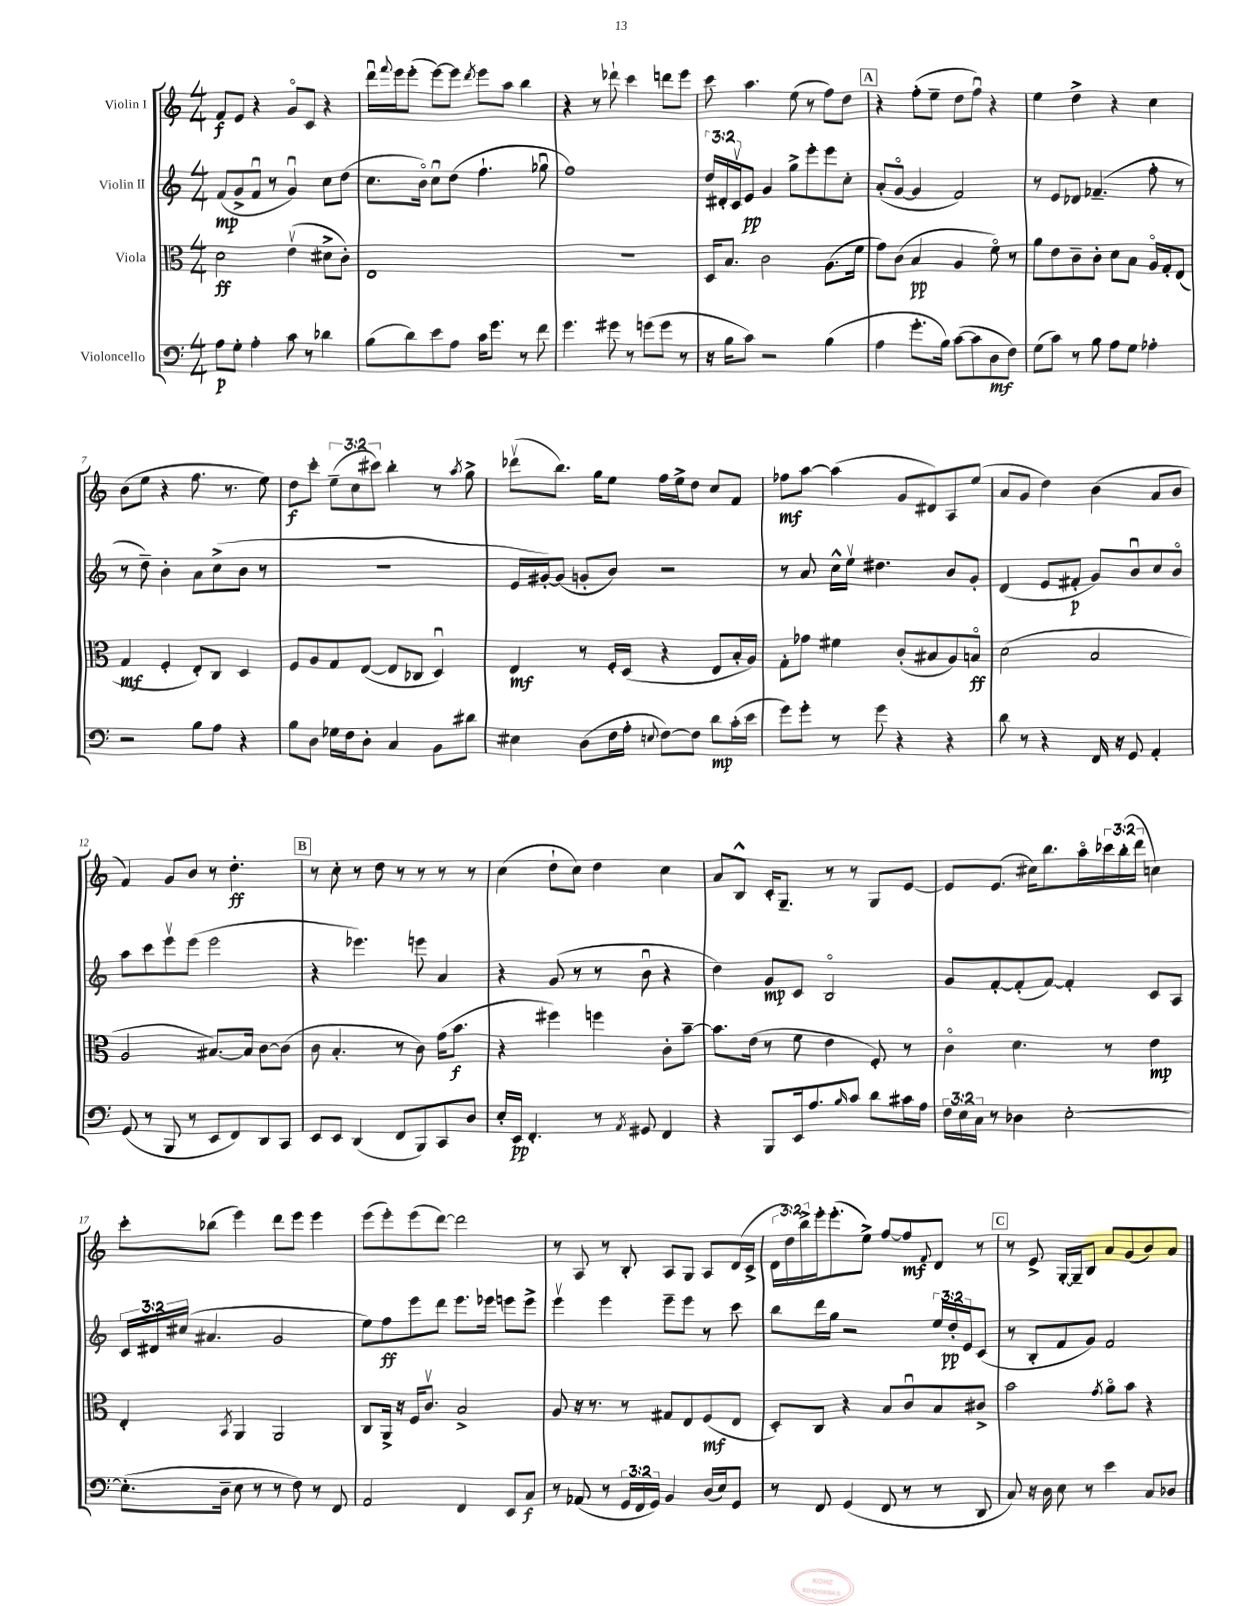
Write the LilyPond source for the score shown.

<<
\new StaffGroup <<
\new Staff = "s0" \with { instrumentName = "Violin I" } {
    \clef treble \key c \major \numericTimeSignature \time 4/4 \override Staff.TupletNumber.text = #tuplet-number::calc-fraction-text
    f'8\f e'8 r4 g'8\flageolet c'8 r4 |
    d'''16\downbow \appoggiatura { f'''8 } e'''16 e'''8-.( e'''8~) e'''8 \acciaccatura { d'''8 } e'''8 a''8 b''4 |
    r4 r8 des'''8-! c'''4 d'''8 e'''8 |
    c'''8 a''4. e''8( r8 f''8) d''8 |
    \mark \markup { \box "A" } r4 f''8-.( e''8-- d''8 f''8\downbow) r4 |
    e''4 d''4-> r4 c''4 |
    b'8( e''8 r4 f''8. r8. e''8) |
    d''8\f c'''8-. \tuplet 3/2 { e''8--( c''8 cis'''8) } b''4-. r8 \acciaccatura { a''8 } g''8-> |
    des'''8\upbow( b''8.) g''16 e''8 f''16 e''16-> d''8 c''8 f'8 |
    fes''8\mf a''8~ a''4( g'8 dis'8) a8 e''8( |
    a'8 g'8 d''4) b'4( a'8 b'8 |
    f'4) g'8 b'8 r8 d''4.-.\ff |
    \mark \markup { \box "B" } r8 c''8-. r8 d''8 r8 r8 r8 r8 |
    c''4( d''8-! c''8) d''4 c''4 |
    a'8 b8-^ c'16-. g8.-- r8 r8 g8 e'8~ |
    e'8 e'8.( cis''16) b''8. a''16\flageolet \tuplet 3/2 { ces'''16 b''16-.( d'''16 } c''4) |
    c'''8-. bes''8( e'''4) d'''8 e'''8 e'''4 |
    e'''8( e'''8-.) e'''8( d'''8~) d'''2 |
    r8 a8 r8 b8-. a8 g8 a8 d'16( c'16-> |
    \tuplet 3/2 { d'16 d''16) b''16-> } e'''16-. e'''8.-.( e''8->) f''8~ f''8\mf \appoggiatura { f'8 } d'8 r8 |
    \mark \markup { \box "C" } r8 e'8-> g16~-. g16-- b8 a'8 g'8( b'8) a'8 \bar "|." |
}
\new Staff = "s1" \with { instrumentName = "Violin II" } {
    \clef treble \key c \major \numericTimeSignature \time 4/4 \override Staff.TupletNumber.text = #tuplet-number::calc-fraction-text
    f'8\mp( g'8-> f'8\downbow r8 g'4\downbow) c''8 d''8( |
    c''8. b'16\flageolet) c''8\downbow d''8( f''4.-! ges''8\downbow |
    f''1) |
    \tuplet 3/2 { d''16 dis'16-. c'16\upbow } e'8\pp g'4 g''8-> e'''8-. e'''8 c''8-. |
    \mark \markup { \box "A" } a'8-.( g'8~\flageolet g'4 f'2) |
    r8 e'8 des'8 fes'4.--( f''8-. r8 |
    r8 d''8--) b'4-. a'8 c''8->( b'8 r8 |
    R1 |
    e'16 gis'16~-.) gis'8( g'8-. b'8) r2 |
    r8 a'8 c''16-^ e''16\upbow dis''4. b'8 g'8-. |
    d'4( e'8 fis'8-.\p g'8) b'8\downbow c''8 b'8\flageolet |
    a''8 c'''8 e'''8\upbow e'''8( e'''2 |
    \mark \markup { \box "B" } r4 ees'''4.) e'''8 a'4 |
    r4 g'8( r8 r8 b'8\downbow r4 |
    d''4) g'8\mp c'8 b2\flageolet |
    g'8 f'8~-. f'8-.( f'8~) f'4-. c'8 a8 |
    \tuplet 3/2 { c'16 dis'16 cis''16( } ais'4. g'2 |
    e''8) f''8\ff e'''8 d'''8 e'''8. ees'''16 e'''8 e'''8-> |
    e'''4\upbow e'''4 e'''8-- e'''8 r8 c'''8 |
    b''8 d'''16 g''16 r2 \tuplet 3/2 { e''16 d''16-.\pp e'16 } c'8( |
    \mark \markup { \box "C" } r8 b8-. f'8 g'8) f'2 \bar "|." |
}
\new Staff = "s2" \with { instrumentName = "Viola" } {
    \clef alto \key c \major \numericTimeSignature \time 4/4
    d'2\ff e'4\upbow( dis'8-> c'8-.) |
    e1 |
    R1 |
    d16 b8. c'2 a8.( f'16 |
    \mark \markup { \box "A" } g'8) c'8( b4\pp a4 f'8\flageolet) r8 |
    a'8 e'8 c'8-- c'8-. d'8 b8 a16\flageolet g16-. e8( |
    g4\mf f4-. e8-.) c8 d4 |
    f8 a8 g8 e8~( e8 ces8 d4\downbow) |
    e4\mf r8 f16-. d16( r4 e8 b16-. a16) |
    g8-. ges'8 fis'4 c'8-.( bis8 a8) b8\flageolet\ff |
    d'2( b2 |
    a2 bis8.~) bis16 c'8~ c'8( |
    \mark \markup { \box "B" } c'8 b4.-. r8 c'8) g'16( b'8.\f |
    r4 fis''4) f''4 c'8-. b'8~-- |
    b'8. e'16( r8 f'8 e'4 f8-.) r8 |
    c'4\flageolet d'4. r8 e'4\mp |
    e4-. \acciaccatura { b,8 } a,4 a,2 |
    c8 a,16-> r16 f16 c'8.\upbow b2-> |
    a8 r16 r8. r8 gis8 e8 f8\mf( e8 |
    d8-.) c8 r4 b8 c'8\downbow b8 cis'8-> |
    \mark \markup { \box "C" } b'2 \acciaccatura { g'8 } a'8\flageolet b'8 r4 \bar "|." |
}
\new Staff = "s3" \with { instrumentName = "Violoncello" } {
    \clef bass \key c \major \numericTimeSignature \time 4/4 \override Staff.TupletNumber.text = #tuplet-number::calc-fraction-text
    a8\p g8-. a4-. c'8 r8 des'4 |
    b8( d'8) e'8 a8 c'16 g'8. r8 f'8 |
    g'4. gis'8 r8 g'8( g'8 r8 |
    r16 b16 c'8) r2 b4( |
    \mark \markup { \box "A" } a4 g'8.-. b16) c'8~( c'8 d8\mf f8) |
    g8( c'8) r8 b8 a8 g8 aes4-. |
    r2 b8 a8 r4 |
    b8 d8 ges16 f16 d8-. c4 b,8 dis'8 |
    eis4 d8( f16 a16-. \appoggiatura { e8 } f8~) f8 d'8\mp c'16-.( e'16 |
    g'8) g'8-. r8 g'8 r4 r4 |
    d'8 r8 r4 f,16 r16 g,8 a,4-. |
    g,8( r8 b,,8 r8 e,8 f,8) d,8 c,8 |
    \mark \markup { \box "B" } e,8 e,8 d,4( f,8 b,,8) c,8 d8 |
    e16-. e,16\pp f,4.-. r8 \acciaccatura { a,8 } gis,8 f,4 |
    r4 b,,8 e,16 a8. \grace { b16 } c'8 d'8 cis'16 a16 |
    \tuplet 3/2 { f16 e16 c16 } r8 des4 e2~-. |
    e8.-.( d16-- e8 r8 r8 f8) r8 f,8 |
    a,2 f,4 e,8 c8\f |
    r8 aes,8( r8 \tuplet 3/2 { g,16 f,16 g,16) } b,4 d16( e16) g,8 |
    r8 f,8 g,4( f,8 r8 r8 d,8 |
    \mark \markup { \box "C" } c8) r16 d16 e8 r8 e'4 c8 des8 \bar "|." |
}
>>
>>
